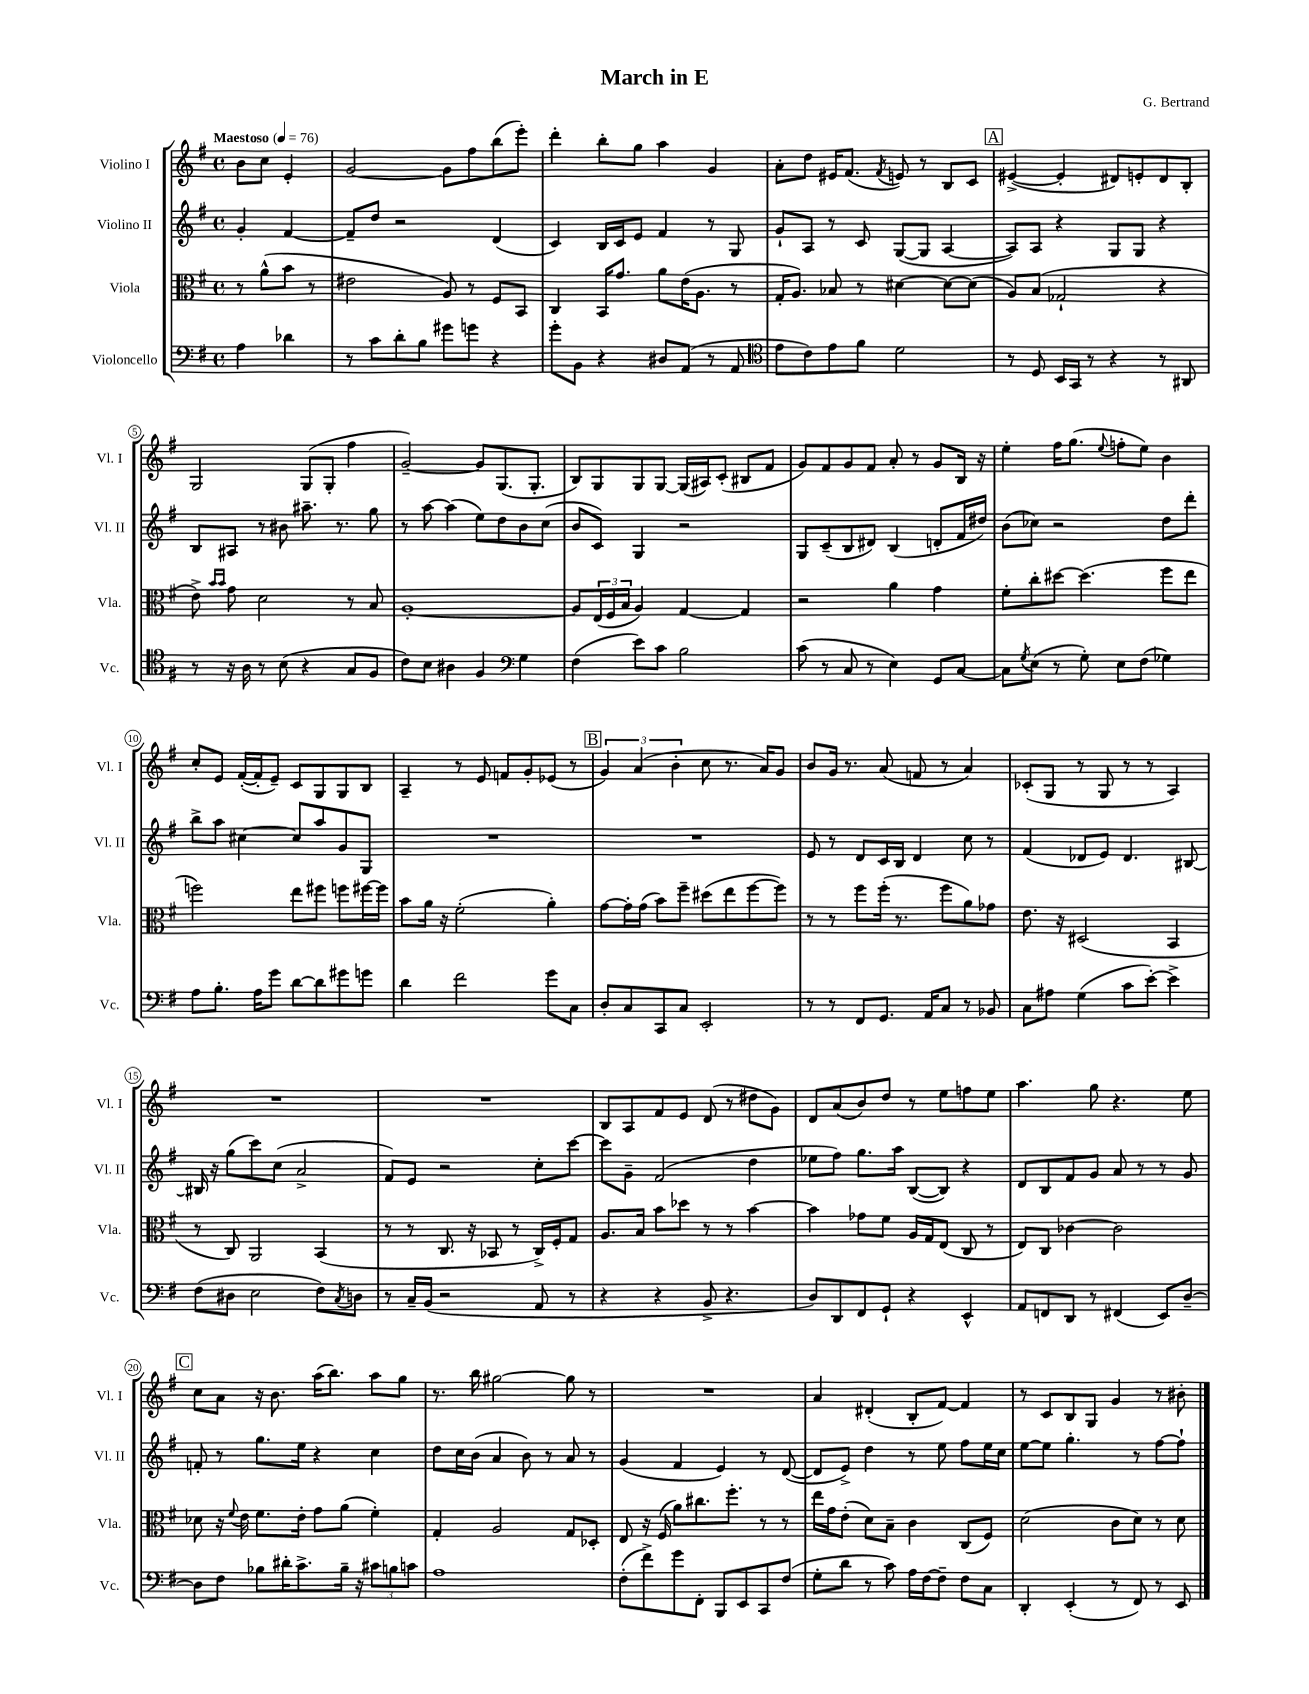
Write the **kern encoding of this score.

**kern	**kern	**kern	**kern
*staff4	*staff3	*staff2	*staff1
*clefF4	*clefC3	*clefG2	*clefG2
*k[f#]	*k[f#]	*k[f#]	*k[f#]
*M4/4	*M4/4	*M4/4	*M4/4
*met(c)	*met(c)	*met(c)	*met(c)
*MM76	*MM76	*MM76	*MM76
4A\	8r	4g'/	8b\L
.	(8a^^\L	.	8cc\J
4d-\	8b\J	[4f#/	4e'/
.	8r	.	.
=	=	=	=
8r	2e#\	8f#~/]L	[2g/
8c\L	.	8dd/J	.
8d'\	.	2r	.
8B\J	.	.	.
8g#\L	8A/)	.	8g\]L
8g\J	8r	.	8ff#\
4r	8F#/L	(4d/	(8bb\
.	8BB/J	.	8eee'\J)
=	=	=	=
8g'\L	4C/	4c/)	4ddd'\
8BB\J	.	.	.
4r	16BB/LK	16B/LL	8bb'\L
.	8.g/J	16c/J	.
.	.	8e/J	8gg\J
8D#/L	8a\L	4f#/	4aa\
(8AA/J	(16e\K	.	.
.	8.A\J	.	.
8r	.	8r	4g/
8AA/	8r	8G/	.
=	=	=	=
*clefC4	*	*	*
8e\L	16G'/LK	8g`/L	8a'\L
.	8.A/J)	.	.
8c\)	.	8A/J	8dd\J
8e\	8B-/	8r	16e#/LK
.	.	.	(8.f#/J
8f#\J	8r	8c/	.
.	.	.	8qf#/
2d\	[4d#\	([8G/L	8e/)
.	.	8G/]J	8r
.	8d#\_L	[4A/	8B/L
.	(8d#\]J	.	8c/J
=	=	=	=
8r	8A/L)	8A/]L)	([4e#^/
8D/	(8B/J	8A/J	.
16BB/LL	2G-`/	4r	4e#'/]
16GG/JJ	.	.	.
8r	.	.	.
4r	.	8G/L	8d#/L)
.	.	8G/J	8e'/
8r	4r	4r	8d#/
8AA#/	.	.	8B'/J
=	=	=	=
8r	8e^\)	8B/L	2G/
.	16qqb/LL	.	.
.	16qqb/JJ	.	.
16r	8g\	8A#/J	.
16A\	.	.	.
8r	2d\	8r	.
(8B\	.	8b#\	.
4r	.	8.aa#~\	(8G/L
.	.	.	8G'/J
.	.	8.r	.
8G/L	8r	.	4ff#\
8F#/J	8B/	8gg\	.
=	=	=	=
8c\L)	[1A'	8r	[2g~/)
8B\J	.	[8aa\	.
4A#\	.	(4aa\]	.
4F#/	.	8ee\L)	8g/]L
.	.	8dd\	(8.G/
*clefF4	*	*	*
4G\	.	8b\	.
.	.	.	8.G'/J
.	.	(8cc\J	.
=	=	=	=
(4F#\	8A/]L	8b/L	8B/L)
.	(24E/L	8c/J)	8G/
.	24F#/	.	.
.	24B/JJ	.	.
8e\L)	4A/)	4G/	8G/
8c\J	.	.	[8G/J
2B\	[4G/	2r	(16G/]LL
.	.	.	16A#/J)
.	.	.	(8c'/J
.	4G/]	.	8B#/L
.	.	.	8f#/J
=	=	=	=
(8c\	2r	8G/L	8g/L)
8r	.	(8c~/	8f#/
8C/	.	8B/	8g/
8r	.	8d#/J)	8f#/J
4E\)	4a\	(4B/	8a'/
.	.	.	8r
8GG/L	4g\	8d'/L	8g/L
[8C/J	.	16f#/L	16B/Jk
.	.	16dd#/JJ)	16r
=	=	=	=
8C\]L	8f#'\L	(8b\L	4ee'\
8qG/	.	.	.
(8E\J	8cc'\	8cc-\J)	.
8r	[8dd#\J	2r	16ff#\LK
.	.	.	(8.gg\J
8G'\)	(4.dd#\]	.	.
.	.	.	8qqee/
8E\L	.	.	8ff'\L
(8F#\J	.	.	8ee\J)
4G-\)	8ff#\L	8dd\L	4b\
.	8ee\J	8ddd'\J	.
=	=	=	=
8A\L	2ff\)	8bb^\L	8cc'/L
8.B'\J	.	8aa\J	8e/J
.	.	[4cc#\	([16f#'/LL
16A\LK	.	.	16f#'/]J
8g\J	.	.	8e~/J)
[8d\L	8ee\L	8cc#/]L	8c/L
8d\]	8ff#\J	8aa/	8G/
8g#\	8ff\L	8g/	8G/
8g\J	[16ff#\L	8G/J	8B/J
.	16ff#\]JJ	.	.
=	=	=	=
4d\	8b\L	1r	4A~/
.	16a\Jk	.	.
.	16r	.	.
2f#\	(2f#'\	.	8r
.	.	.	8e/
.	.	.	8f/L
.	.	.	8g'/
8g\L	4a'\)	.	(8e-/J
8C\J	.	.	8r
=	=	=	=
8D'/L	[8g\L	1r	6g/)
8C/	16g'\]L	.	.
.	.	.	(6a/
.	(16g\JJ	.	.
8CC/	8b\L)	.	.
.	.	.	6b'\
8C/J	8ff#~\J	.	.
2EE'/	(8dd#\L	.	8cc\
.	8ee\	.	8.r
.	[8ff#\	.	.
.	.	.	16a/LK)
.	8ff#\]J)	.	8g/J
=	=	=	=
8r	8r	8e/	8b/L
8r	8r	8r	16g/Jk
.	.	.	8.r
8FF#/L	8ff#\L	8d/L	.
8.GG/J	(16ff#'\Jk	16c/L	(8a/
.	8.r	16B/JJ	.
.	.	4d/	8f/
16AA/LK	.	.	.
8C/J	8ff#\L	.	8r
8r	8a\)	8cc\	4a/)
8BB-/	8g-\J	8r	.
=	=	=	=
8C\L	8.e\	(4f#/	(8c-'/L
8A#\J	.	.	8G/J
.	16r	.	.
(4G\	(2D#/	8d-/L	8r
.	.	8e/J)	8G/
8c\L	.	4.d-/	8r
[8e'\J)	.	.	8r
4e^\]	4BB/	.	4A/)
.	.	[8B#/	.
=	=	=	=
(8F#\L	8r	16B#/]	1r
.	.	16r	.
8D#\J	8C/)	(8gg\L	.
2E\	2AA/	8ccc\)	.
.	.	(8cc\J	.
.	.	2a^/	.
8F#\L)	(4BB/	.	.
8qC/	.	.	.
8D\J	.	.	.
=	=	=	=
8r	8r	8f#/L)	1r
16C~/LL	8r	8e/J	.
(16BB/JJ	.	.	.
2r	8.C/	2r	.
.	16r	.	.
.	8BB-/	.	.
.	8r	.	.
8AA/	16C^/LL)	8cc'\L	.
.	16F#'/J	.	.
8r	8G/J	[8ccc\J	.
=	=	=	=
4r	8.A/L	8ccc\]L	8B/L
.	.	8g~\J	8A/
.	16B/Jk	.	.
4r	8b\L	(2f#/	8f#/
.	8dd-\J	.	8e/J
8BB^/	8r	.	(8d/
4.r	8r	.	8r
.	[4b\	4dd\	8dd#\L
.	.	.	8g\J)
=	=	=	=
8D/L)	4b\]	8ee-\L	8d/L
8DD/	.	8ff#\J)	(8a/
8FF#/	8g-\L	8.gg\L	8b/)
8GG`/J	8f#\J	.	8dd/J
.	.	16aa\Jk	.
4r	16A/LL	([8B/L	8r
.	16G/J	.	.
.	(8E/J	8B/]J)	8ee\L
4EE^^/	8C/	4r	8ff\
.	8r	.	8ee\J
=	=	=	=
8AA/L	8E/L)	8d/L	4.aa\
8FF/	8C/J	8B/	.
8DD/J	[4c-\	8f#/	.
8r	.	8g/J	8gg\
(4FF#/	2c-\]	8a/	4.r
.	.	8r	.
8EE/L)	.	8r	.
[8D~/J	.	8g/	8ee\
=	=	=	=
8D\]L	8d-\	8f'/	8cc\L
8F#\J	16r	8r	8a\J
.	8qqf#/	.	.
.	16e\	.	.
8B-\L	8.f#\L	8.gg\L	16r
.	.	.	8.b\
16d#'\K	.	.	.
8.c^\	16e'\Jk	16ee\Jk	.
.	8g\L	4r	(16aa\LK
.	.	.	8.bb\J)
16B-~\Jk	(8a\J	.	.
16r	.	.	.
12c#\L	4f#'\)	4cc\	8aa\L
12B\	.	.	.
.	.	.	8gg\J
12c\J	.	.	.
=	=	=	=
1A	4G'/	8dd\L	8.r
.	.	16cc\L	.
.	.	(16b\JJ	16bb\
.	2A/	4a/	[2gg#\
.	.	8b\)	.
.	.	8r	.
.	8G/L	8a/	8gg#\]
.	8D-'/J	8r	8r
=	=	=	=
(8F#'\L	8E/	(4g/	1r
8f#^\)	16r	.	.
.	(16F#/	.	.
8g\	8a\L)	4f#/	.
8FF#'\J	8.cc#\	.	.
8BBB/L	.	4e/)	.
.	8.ff#'\J	.	.
8EE/	.	.	.
8CC/	8r	8r	.
(8F#/J	8r	([8d/	.
=	=	=	=
8G'\L	16ee\LL	8d/]L	4a/
.	16g\J	.	.
8d\J	(8e'\J	8e^/J)	.
8r	8d\L)	4dd\	(4d#'/
8c\)	8B~\J	.	.
16A\LL	4c\	8r	8B'/L
[16F#\J	.	.	.
8F#~\]J	.	8ee\	[8f#/J)
8F#\L	(8C/L	8ff#\L	4f#/]
8C\J	8F#/J)	16ee\L	.
.	.	16cc\JJ	.
=	=	=	=
4DD'/	(2d\	[8ee\L	8r
.	.	8ee\]J	8c/L
(4EE'/	.	4.gg'\	8B/
.	.	.	8G/J
8r	8c\L	.	4g/
8FF#/)	8d\J)	8r	.
8r	8r	[8ff#\L	8r
8EE/	8d\	8ff#`\]J	8b#'\
==	==	==	==
*-	*-	*-	*-
